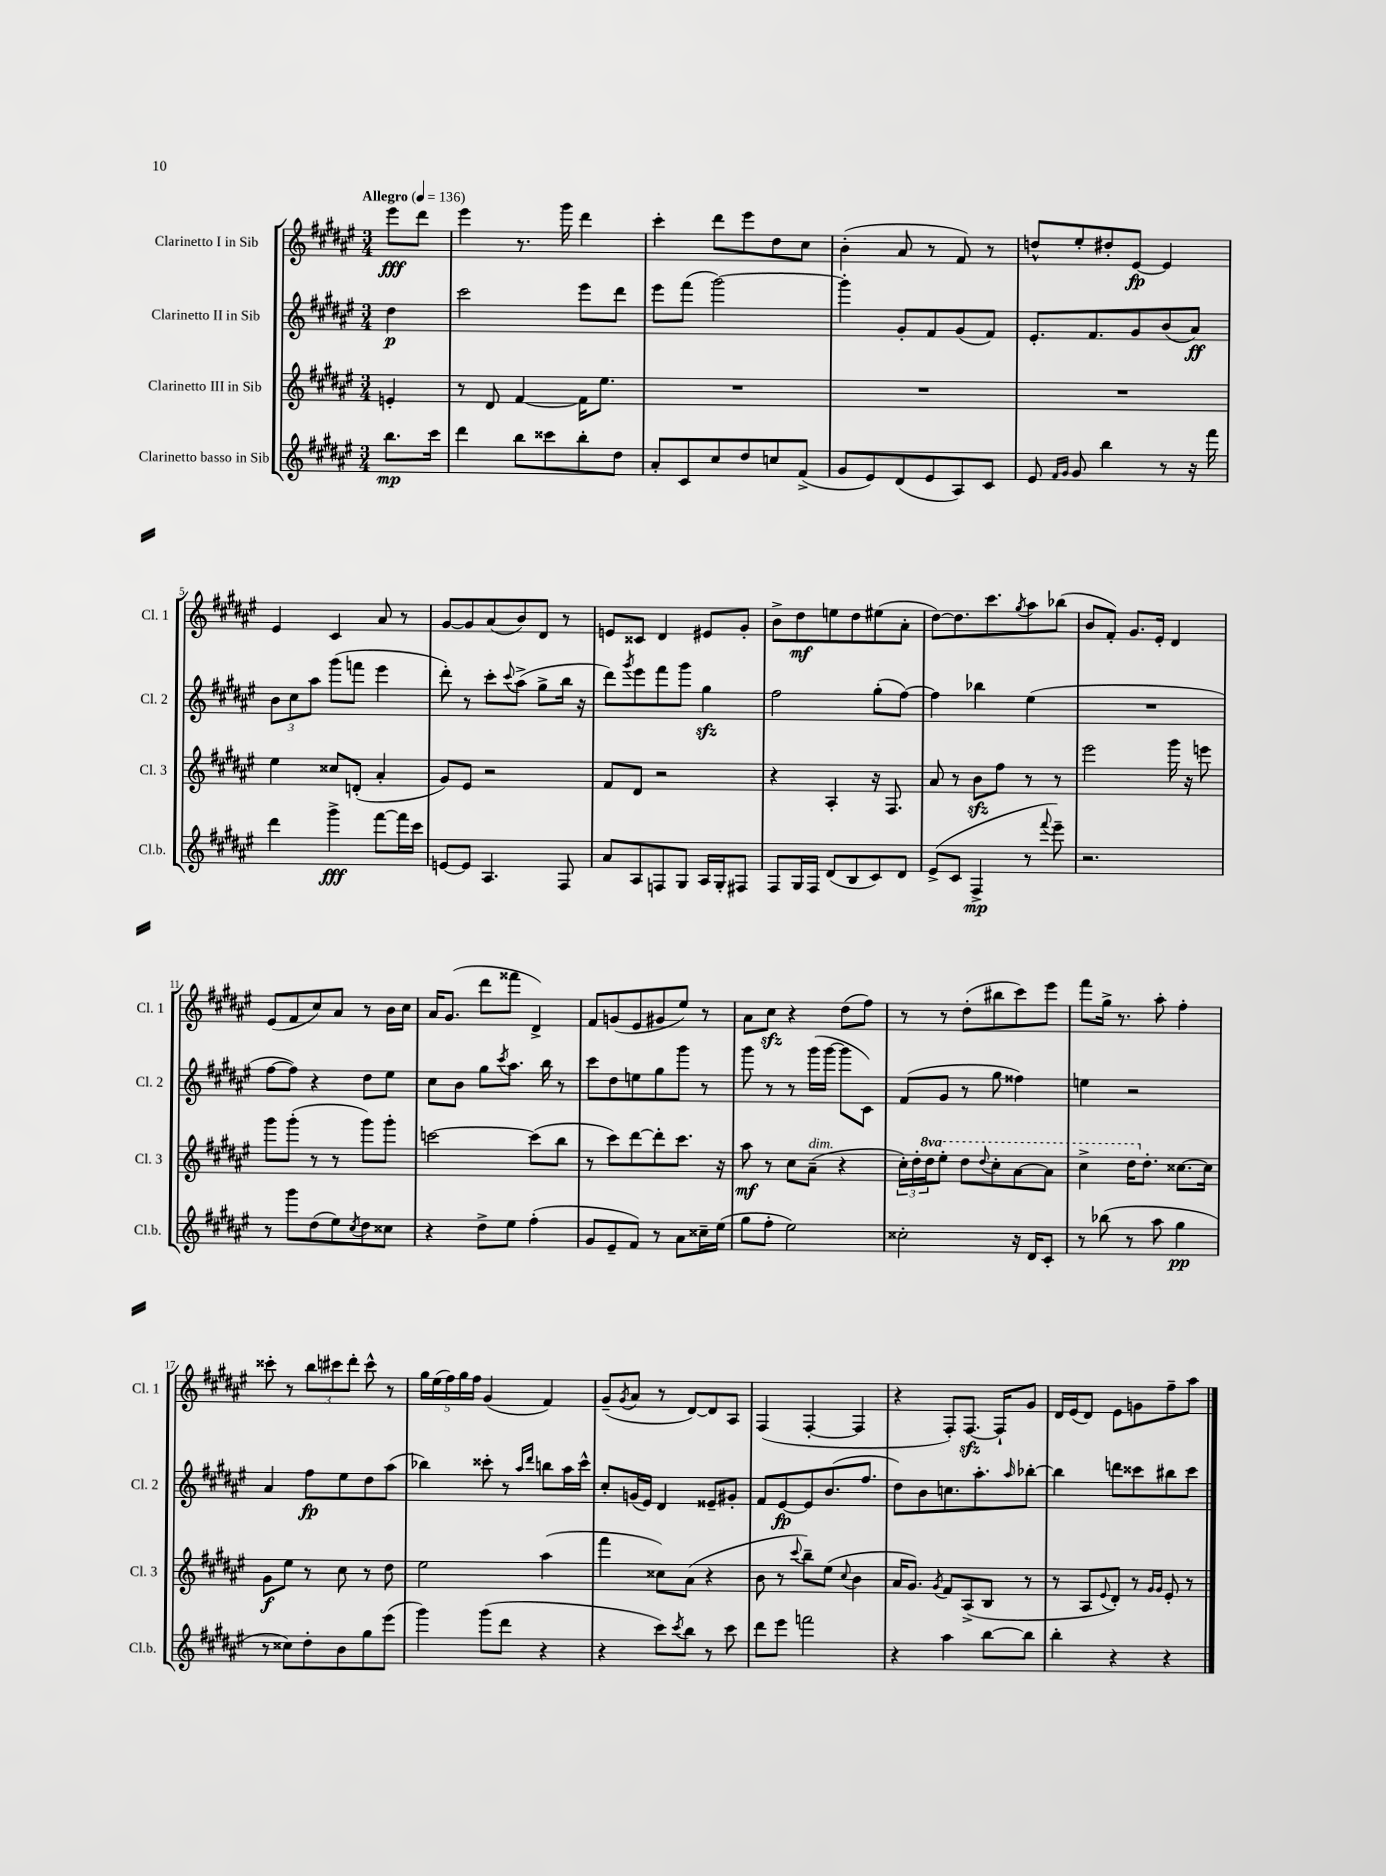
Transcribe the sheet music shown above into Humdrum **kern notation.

**kern	**kern	**kern	**kern
*staff4	*staff3	*staff2	*staff1
*clefG2	*clefG2	*clefG2	*clefG2
*k[f#c#g#d#a#e#]	*k[f#c#g#d#a#e#]	*k[f#c#g#d#a#e#]	*k[f#c#g#d#a#e#]
*M3/4	*M3/4	*M3/4	*M3/4
*MM136	*MM136	*MM136	*MM136
8.bb\L	4e'/	4dd#\	8eee#\L
.	.	.	8ddd#\J
16ccc#\Jk	.	.	.
=	=	=	=
4ddd#\	8r	2ccc#\	4eee#\
.	8d#/	.	.
8bb\L	[4f#/	.	8.r
8ccc##\	.	.	.
.	.	.	16ggg#\
8bb'\	16f#\]LK	8eee#\L	4ddd#\
.	8.ee#\J	.	.
8dd#\J	.	8ddd#\J	.
=	=	=	=
8a#'/L	2.r	8eee#\L	4ccc#'\
8c#/	.	(8fff#\J	.
8cc#/	.	[2ggg#\)	8ddd#\L
8dd#/	.	.	8eee#\
8cc/	.	.	8dd#\
(8f#^/J	.	.	8cc#\J
=	=	=	=
8g#/L	2.r	4ggg#'\]	(4b'\
8e#/)	.	.	.
(8d#/	.	8g#'/L	8a#/
8e#/	.	8f#/	8r
8A#/)	.	(8g#/	8f#/)
8c#/J	.	8f#/J)	8r
=	=	=	=
8e#/	2.r	8.e#'/L	8dd^^/L
16qqf#/LL	.	.	.
16qqg#/JJ	.	.	.
8g#/	.	.	8ee#'/
.	.	8.f#/	.
4bb\	.	.	8dd#'/
.	.	8g#/	[8e#/J
8r	.	(8b/	4e#/]
16r	.	8a#/J)	.
16fff#\	.	.	.
=	=	=	=
4ddd#\	4ee#\	12b\L	4e#/
.	.	12cc#\	.
.	.	12aa#\J	.
4ggg#^\	8cc##/L	(8ggg#\L	4c#/
.	(8d'/J	8fff\J	.
[8fff#\L	4a#'/	4eee#\	8a#/
16fff#\]L	.	.	8r
16ccc#\JJ	.	.	.
=	=	=	=
[8e/L	8g#/L)	8ddd#'\)	[8g#/L
8e/]J	8e#/J	8r	8g#/]
4.A#/	2r	8ccc#'\L	(8a#/
.	.	8qqccc#/	.
.	.	(8aa#^\J	8b/)
.	.	8gg#^\L	8d#/J
8F#/	.	16bb\Jk	8r
.	.	16r	.
=	=	=	=
8a#/L	8f#/L	8ddd#\L)	8e/L
.	.	8qggg#/	.
8A#/	8d#/J	8eee#\	8c##/J
8F/	2r	8fff#\	4d#/
8G#/J	.	8ggg#\J	.
16A#/LL	.	4gg#\	8e#/L
16G#'/J	.	.	.
8F#/J	.	.	8g#'/J
=	=	=	=
8F#/L	4r	2ff#\	8b^\L
16G#/L	.	.	8dd#\
16F#/JJ	.	.	.
(8d#/L	4A#'/	.	8ee\
8B/	.	.	8dd#\
8c#/)	16r	(8gg#'\L	(8ee#\
.	8.F#/	.	.
8d#/J	.	[8ff#\J)	8a#'\J
=	=	=	=
(8e#^/L	8a#/	4ff#\]	[8dd#\L)
8c#/J	8r	.	8.dd#\]
4F#^/	8b\L	4bb-\	.
.	.	.	8.ccc#\
.	8ff#\J	.	.
.	.	.	8qgg#/
8r	8r	(4ee#\	8aa#\
8qqfff#/	.	.	.
8eee#~\)	8r	.	(8bb-\J
=	=	=	=
2.r	2eee#\	2.r	8b/L
.	.	.	8f#'/J)
.	.	.	8.g#/L
.	.	.	16e#'/Jk
.	16ggg#\	.	4d#/
.	16r	.	.
.	8eee\	.	.
=	=	=	=
8r	8ggg#\L	[8ff#\L	(8e#/L
8ggg#\L	(8ggg#'\J	8ff#\]J)	8f#/
(8dd#\	8r	4r	8cc#/)
8ee#\)	8r	.	8a#/J
8qcc#/	.	.	.
8dd#\	8ggg#\L)	8dd#\L	8r
8cc##\J	8ggg#'\J	8ee#\J	16b\LL
.	.	.	16cc#\JJ
=	=	=	=
4r	[2ccc\	8cc#\L	16a#/LK
.	.	.	(8.g#/J
.	.	8b\J	.
8dd#^\L	.	8gg#\L	8ddd#\L
.	.	8qccc#/	.
8ee#\J	.	8.aa#\J	8fff##\J
(4ff#'\	(8ccc\]L	.	4d#^/)
.	.	16bb\	.
.	8bb\J	8r	.
=	=	=	=
8g#/L	8r	8ccc#\L	8f#/L
8e#~/	8ccc#\L)	8dd#\	(8g/
8f#/J)	[8ddd#\	8ee\	8e#/
8r	8ddd#'\]	8gg#\	8g#/
8a#\L	8.ccc#\J	8ggg#\J	8ee#/J)
16cc##~\L	.	8r	8r
(16ee#\JJ	16r	.	.
=	=	=	=
8gg#\L	8aa#\	8ggg#\	8a#\L
8ff#'\J	8r	8r	8cc#\J
2ee#\)	8cc#\L	8r	4r
.	(8a#~\J	(16ggg#\LL	.
.	.	[16ggg#\JJ	.
.	4r	8ggg#\]L	(8dd#\L
.	.	8c#\J)	8ff#\J)
=	=	=	=
2cc##'\	24cc#'\LL)	(8f#/L	8r
.	24dd#'\	.	.
.	24ddd#\J	.	.
.	8eee#'\J	8g#/J	8r
.	8ddd#\L	8r	(8dd#'\L
.	8qqddd#/	.	.
.	8ccc#'\	8gg#\	8bb#\
16r	[8aa#\	4ff##\)	8ccc#\)
16d#/LK	.	.	.
8c#'/J	8aa#\]J	.	8eee#\J
=	=	=	=
8r	4ccc#^\	4ee\	8fff#\L
(8bb-\	.	.	16gg#^\Jk
.	.	.	8.r
8r	16ddd#\LK	2r	.
.	8.dd#'\J	.	.
8aa#\	.	.	8aa#'\
4gg#\	[8.cc##\L	.	4ff#'\
.	16cc##\]Jk	.	.
=	=	=	=
8r	8g#\L	4a#/	8ccc##'\
8cc##\L)	8ee#\J	.	8r
8dd#'\	8r	8ff#\L	12bb\L
.	.	.	12ccc#\
8b\	8cc#\	8ee#\	.
.	.	.	12ddd#'\J
8gg#\	8r	8dd#\	8ccc#^^\
(8eee#\J	8dd#\	(8aa#\J	8r
=	=	=	=
4ggg#\)	2ee#\	4bb-\)	20gg#\LL
.	.	.	(20ee#\
.	.	.	20ff#\)
.	.	.	20gg#\
.	.	.	20ff#\JJ
(8ggg#\L	.	8ccc##'\	(4g#/
8ddd#\J	.	8r	.
.	.	16qqaa#/LL	.
.	.	16qqddd#/JJ	.
4r	(4aa#\	8bb\L	4f#/)
.	.	16aa#\L	.
.	.	16ccc##^^\JJ	.
=	=	=	=
4r	4fff#\	8cc#'/L	(8g#~/L
.	.	.	8qg#/
.	.	(16g/L	8a#/J
.	.	16e#/JJ)	.
8ccc#\L)	8cc##\L)	4d#/	8r
8qccc#/	.	.	.
8bb\J	(8a#\J	.	[8d#/L)
8r	4r	8e##~/L	8d#/]
8ccc#\	.	8g#'/J	8A#/J
=	=	=	=
8ddd#\L	8b\	8f#/L	(4F#/
8eee#\J	8r	[8e#/	.
.	8qqccc#/	.	.
2fff\	8bb~\L)	8e#/]	[4F#'/
.	(8ee#\J	(8.b/	.
.	8qqcc#/	.	.
.	4b\	.	4F#/]
.	.	8.ff#/J	.
=	=	=	=
4r	16a#/LK	8dd#\L)	4r
.	8.g#/J)	.	.
.	.	8b\	.
.	8qg#/	.	.
4aa#\	8f#/L	8.cc\	8F#'/L)
.	(8A#^/	.	[8.F#/J
.	.	8.aa#'\	.
[8bb\L	8B/J	.	.
.	.	.	16F#`/]LK
.	.	16qqaa#/	.
8bb\]J	8r	[8bb-'\J	8g#/J
=	=	=	=
4bb'\	8r	4bb-\]	16d#/LL
.	.	.	(16e#/J
.	8A#/L	.	8d#/J)
.	8qqe#/	.	.
4r	8d#'/J)	8ddd\L	8e#\L
.	8r	8ccc##\	8g\
.	16qqg#/LL	.	.
.	16qqg#/JJ	.	.
4r	8e#'/	8bb#\	8ff#~\
.	8r	8ccc##\J	8aa#\J
==	==	==	==
*-	*-	*-	*-
